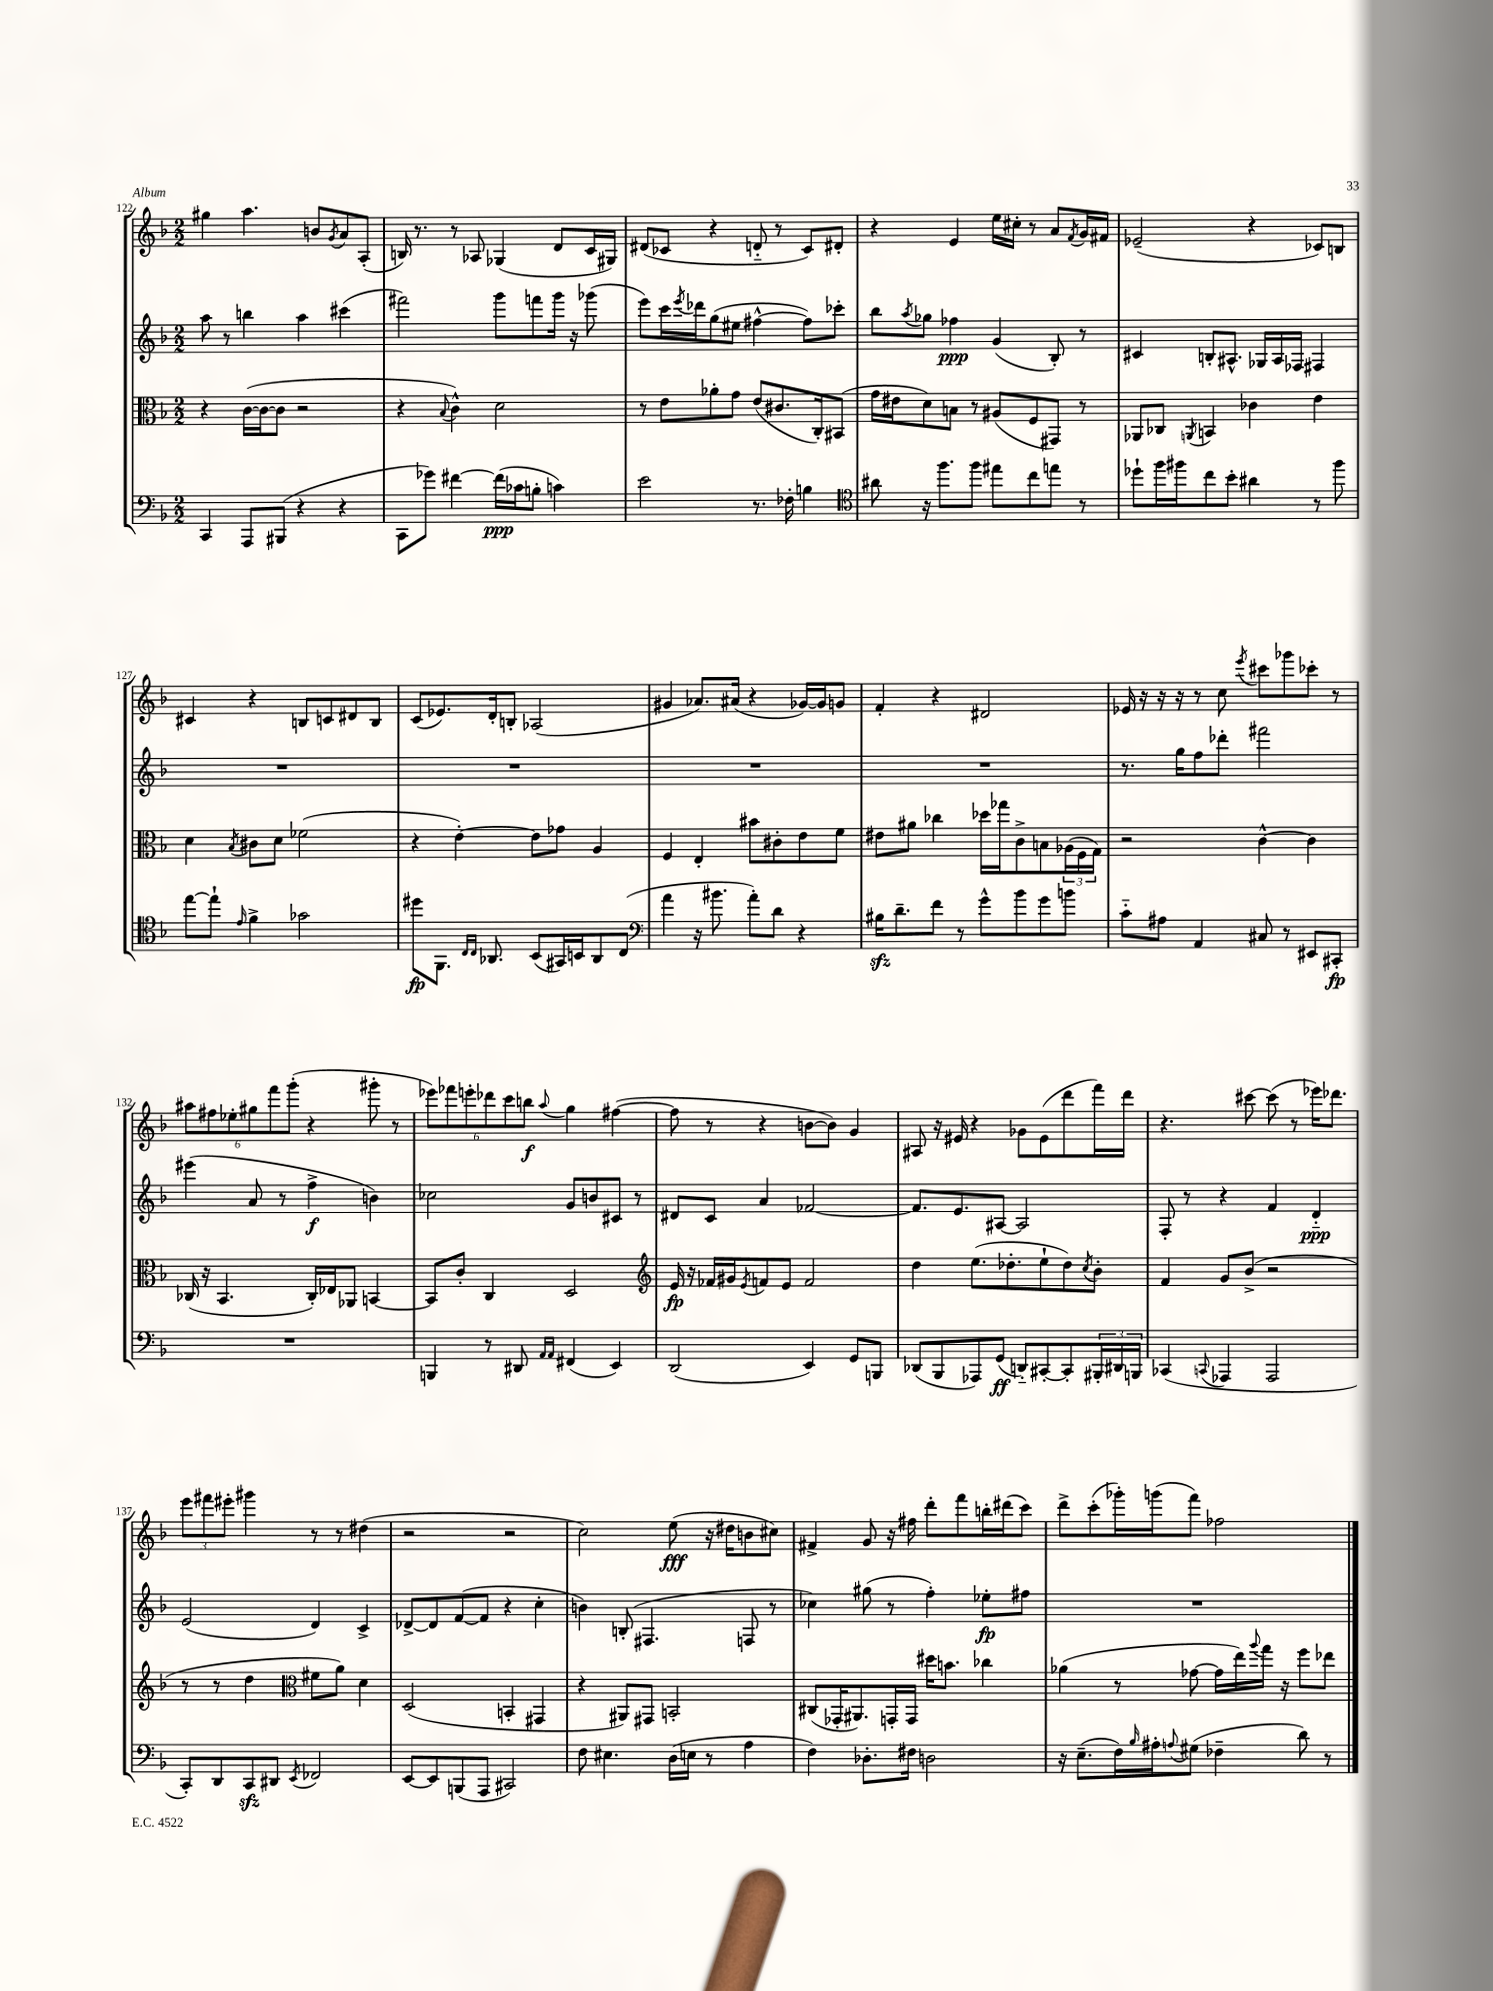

**kern	**dynam	**kern	**dynam	**kern	**dynam	**kern	**dynam
*part4	*part4	*part3	*part3	*part2	*part2	*part1	*part1
*staff4	*staff4	*staff3	*staff3	*staff2	*staff2	*staff1	*staff1
*clefF4	*	*clefC3	*	*clefG2	*	*clefG2	*
*k[b-]	*	*k[b-]	*	*k[b-]	*	*k[b-]	*
*M2/2	*	*M2/2	*	*M2/2	*	*M2/2	*
=122	=122	=122	=122	=122	=122	=122	=122
4CC/	.	4r	.	8aa\	.	4gg#X\	.
.	.	.	.	8r	.	.	.
8AAA/L	.	([16c\LL	.	4bbn\	.	4.aa\	.
.	.	16c\J_	.	.	.	.	.
(8BBB#X/J	.	8c\J]	.	.	.	.	.
4r	.	2r	.	4aa\	.	.	.
.	.	.	.	.	.	8bn/L	.
.	.	.	.	.	.	8qg/	.
4r	.	.	.	(4ccc#X\	.	8a/	.
.	.	.	.	.	.	(8A'/J	.
=123	=123	=123	=123	=123	=123	=123	=123
8CC\L	.	4r	.	2fff#X\)	.	16Bn/)	.
.	.	.	.	.	.	8.r	.
8g-X\J)	.	.	.	.	.	.	.
.	.	8qqB-/	.	.	.	.	.
[4f#X\	.	4c^^\)	.	.	.	8r	.
.	.	.	.	.	.	8A-X/	.
(16f#\LL]	ppp	2d\	.	8ggg\L	.	(4G-X/	.
16c-X\J	.	.	.	.	.	.	.
8Bn'\J	.	.	.	8fffn\	.	.	.
4cn\)	.	.	.	16ggg\Jk	.	8d/L	.
.	.	.	.	16r	.	.	.
.	.	.	.	(8ggg-X\	.	16c/L	.
.	.	.	.	.	.	16G#X/JJ)	.
=124	=124	=124	=124	=124	=124	=124	=124
2e\	.	8r	.	8eee\L)	.	(8d#X/L	.
.	.	8e\L	.	16ccc\L	.	8c-X/J	.
.	.	.	.	8qeee/	.	.	.
.	.	.	.	16ddd-X\J	.	.	.
.	.	8a-X'\	.	(8gg\	.	4r	.
.	.	8g\J	.	8ee#X\J	.	.	.
8.r	.	(8e/L	.	[4ff#X^^\	.	8dn/	.
.	.	8.c#X/	.	.	.	8r	.
16F-X'\	.	.	.	.	.	.	.
4Bn\	.	.	.	8ff#\L])	.	8c-/L)	.
.	.	16C'/k)	.	.	.	.	.
.	.	(8BB#X/J	.	8ccc-X'\J	.	8d#X'/J	.
=125	=125	=125	=125	=125	=125	=125	=125
*clefC4	*	*	*	*	*	*	*
8a#X\	.	16g\LL	.	8bb-\L	.	4r	.
.	.	16e#X\J	.	.	.	.	.
.	.	.	.	8qaa/	.	.	.
16r	.	8d\)	.	8gg-X\J	.	.	.
8.ff\L	.	.	.	.	.	.	.
.	.	8Bn\J	.	4ff-X\	ppp	4e/	.
8ff\J	.	8r	.	.	.	.	.
8ee#X\L	.	(8A#X/L	.	(4g/	.	16ee\LL	.
.	.	.	.	.	.	16cc#X'\JJ	.
8cc\	.	8F/	.	.	.	8r	.
8een\J	.	8GG#X/J)	.	8B-'/)	.	8a/L	.
.	.	.	.	.	.	8qf/	.
8r	.	8r	.	8r	.	16g/L	.
.	.	.	.	.	.	16f#X/JJ	.
=126	=126	=126	=126	=126	=126	=126	=126
8dd-X`\L	.	8AA-X/L	.	4c#X/	.	(2e-X~/	.
16ff\L	.	8C-X/J	.	.	.	.	.
16ff#X\J	.	.	.	.	.	.	.
.	.	8qAAn/	.	.	.	.	.
8cc\	.	4BBn/	.	8Bn'/L	.	.	.
8b-'\J	.	.	.	8.A#X^^/J	.	.	.
4a#X\	.	4c-X\	.	.	.	4r	.
.	.	.	.	16G-X/LL	.	.	.
.	.	.	.	16A#/	.	.	.
.	.	.	.	16F-X/JJ	.	.	.
8r	.	4e\	.	4F#X/	.	8c-X/L)	.
8ff#\	.	.	.	.	.	8Bn/J	.
!!LO:LB:g=z
=127	=127	=127	=127	=127	=127	=127	=127
[8ee\L	.	4d\	.	1r	.	4c#X/	.
8ee`\J]	.	.	.	.	.	.	.
16qqe/	.	8qB-/	.	.	.	.	.
4f^\	.	8c#X\L	.	.	.	4r	.
.	.	8d\J	.	.	.	.	.
2g-X\	.	(2f-X\	.	.	.	8Bn/L	.
.	.	.	.	.	.	8cn/	.
.	.	.	.	.	.	8d#X/	.
.	.	.	.	.	.	8B/J	.
=128	=128	=128	=128	=128	=128	=128	=128
8dd#X\L	fp	4r	.	1r	.	(8c/L	.
8.FF\J	.	.	.	.	.	8.e-X/)	.
.	.	[4e'\)	.	.	.	.	.
16qqC/LL	.	.	.	.	.	.	.
16qqC/JJ	.	.	.	.	.	.	.
8.AA-X/	.	.	.	.	.	16d'/k	.
.	.	.	.	.	.	8Bn'/J	.
(8BB-/L	.	8e\L]	.	.	.	(2A-X/	.
16GG#X/L)	.	8g-X\J	.	.	.	.	.
16BBn/J	.	.	.	.	.	.	.
8AA-/	.	4A/	.	.	.	.	.
(8C/J	.	.	.	.	.	.	.
=129	=129	=129	=129	=129	=129	=129	=129
*clefF4	*	*	*	*	*	*	*
4a\	.	4F/	.	1r	.	4g#X/	.
16r	.	4E'/	.	.	.	8.a-X/L)	.
8.b#X\	.	.	.	.	.	.	.
.	.	.	.	.	.	(16a#X/Jk	.
8a'\L)	.	8b#X\L	.	.	.	4r	.
8d\J	.	8c#X'\	.	.	.	.	.
4r	.	8e\	.	.	.	[16g-X/LL)	.
.	.	.	.	.	.	16g-/J]	.
.	.	8f\J	.	.	.	8gn/J	.
=130	=130	=130	=130	=130	=130	=130	=130
16B#Xzz\KL	.	8e#X\L	.	1r	.	4f'/	.
8.d~\	.	.	.	.	.	.	.
.	.	8a#X\J	.	.	.	.	.
8f\J	.	4cc-X\	.	.	.	4r	.
8r	.	.	.	.	.	.	.
8g^^\L	.	16dd-X\LL	.	.	.	2d#X/	.
.	.	16gg-X\J	.	.	.	.	.
8b-\	.	8c^\	.	.	.	.	.
8g\	.	8Bn\	.	.	.	.	.
8bn\J	.	(24A-X\L	.	.	.	.	.
.	.	24F\	.	.	.	.	.
.	.	24G\JJ)	.	.	.	.	.
=131	=131	=131	=131	=131	=131	=131	=131
8c\L	.	2r	.	8.r	.	16e-X/	.
.	.	.	.	.	.	16r	.
8A#X\J	.	.	.	.	.	16r	.
.	.	.	.	16gg\KL	.	16r	.
4AA/	.	.	.	8ff\	.	8r	.
.	.	.	.	8ddd-X'\J	.	8cc\	.
.	.	.	.	.	.	8qeee/	.
8C#X/	.	[4c^^\	.	2fff#X\	.	8ccc#X\L	.
8r	.	.	.	.	.	8ggg-X\	.
8EE#X/L	.	4c\]	.	.	.	8ccc-X'\J	.
8CC#X'/J	fp	.	.	.	.	8r	.
!!LO:LB:g=z
=132	=132	=132	=132	=132	=132	=132	=132
1r	.	(16C-X/	.	(4eee#X\	.	12aa#X\L	.
.	.	16r	.	.	.	.	.
.	.	.	.	.	.	12ff#X\	.
.	.	4.BB-/	.	.	.	.	.
.	.	.	.	.	.	12ee-X'\	.
.	.	.	.	8a/	.	12gg#X\	.
.	.	.	.	.	.	12fff\	.
.	.	.	.	8r	.	.	.
.	.	.	.	.	.	(12ggg'\J	.
.	.	16C-'/LL)	.	4ff^\	f	4r	.
.	.	16E-X/J	.	.	.	.	.
.	.	8AA-X/J	.	.	.	.	.
.	.	[4BBn/	.	4bn\)	.	8ggg#X'\	.
.	.	.	.	.	.	8r	.
=133	=133	=133	=133	=133	=133	=133	=133
4BBBn/	.	8BB/L]	.	2cc-X\	.	12eee-X\L)	.
.	.	.	.	.	.	12fff-X\	.
.	.	8c'/J	.	.	.	.	.
.	.	.	.	.	.	12eeen'\	.
8r	.	4C/	.	.	.	12ddd-X\	.
.	.	.	.	.	.	12ccc\	.
8DD#X/	.	.	.	.	.	.	.
.	.	.	.	.	.	12bbn\J	f
16qqAA/LL	.	.	.	.	.	.	.
16qqAA/JJ	.	.	.	.	.	8qqaa/	.
(4FF#X/	.	2D/	.	8g/L	.	4gg\	.
.	.	.	.	8bn/	.	.	.
4EE/)	.	.	.	8c#X/J	.	([4ff#X\	.
.	.	.	.	8r	.	.	.
=134	=134	=134	=134	=134	=134	=134	=134
*	*	*clefG2	*	*	*	*	*
(2DD/	.	16e/	fp	8d#X/L	.	8ff#\]	.
.	.	16r	.	.	.	.	.
.	.	16f-X/LL	.	8c/J	.	8r	.
.	.	16g#X/J	.	.	.	.	.
.	.	8qe/	.	.	.	.	.
.	.	8fn/	.	4a/	.	4r	.
.	.	8e/J	.	.	.	.	.
4EE/)	.	2f/	.	[2f-X/	.	[8bn\L	.
.	.	.	.	.	.	8b\J])	.
8GG/L	.	.	.	.	.	4g/	.
8BBBn/J	.	.	.	.	.	.	.
=135	=135	=135	=135	=135	=135	=135	=135
(8DD-X/L	.	4dd\	.	8.f-/L]	.	8A#X/	.
8BBB-/	.	.	.	.	.	16r	.
.	.	.	.	8.e/	.	16e#X/	.
8AAA-X/)	.	(8.ee\L	.	.	.	4r	.
(8GG/J	ff	.	.	[8A#X/J	.	.	.
.	.	8.dd-X'\	.	.	.	.	.
8DDn/L)	.	.	.	2A#/]	.	8g-X\L	.
[8CC#X'/	.	8ee`\	.	.	.	(8e#\	.
8CC#'/]	.	8dd-\)	.	.	.	8ddd\	.
.	.	8qcc/	.	.	.	.	.
24BBB#X'/L	.	8b-'\J	.	.	.	16fff\L)	.
24DD#X/	.	.	.	.	.	.	.
.	.	.	.	.	.	16ddd\JJ	.
24BBBn/JJ	.	.	.	.	.	.	.
=136	=136	=136	=136	=136	=136	=136	=136
(4CC-X/	.	4f/	.	8F'/	.	4.r	.
.	.	.	.	8r	.	.	.
8qqCCn/	.	.	.	.	.	.	.
4AAA-X/	.	8g/L	.	4r	.	.	.
.	.	(8b-^/J	.	.	.	[8ccc#X\	.
2AAA-/	.	2r	.	4f/	.	(8ccc#\]	.
.	.	.	.	.	.	8r	.
.	.	.	.	4d/	ppp	16eee-X\KL)	.
.	.	.	.	.	.	8.ddd-X\J	.
!!LO:LB:g=z
=137	=137	=137	=137	=137	=137	=137	=137
8CC'/L)	.	8r	.	(2e/	.	12eee\L	.
.	.	.	.	.	.	12fff#X\	.
8DD/	.	8r	.	.	.	.	.
.	.	.	.	.	.	12eee#X'\J	.
8CCzz/	.	4dd\	.	.	.	4ggg#X\	.
8DD#X/J	.	.	.	.	.	.	.
8qEE/	.	.	.	.	.	.	.
*	*	*clefC3	*	*	*	*	*
2FF-X/	.	8f#X\L	.	4d/)	.	8r	.
.	.	8a\J)	.	.	.	8r	.
.	.	4d\	.	4c^/	.	(4dd#X\	.
=138	=138	=138	=138	=138	=138	=138	=138
[8EE/L	.	(2D/	.	[8d-X^/L	.	2r	.
8EE/]	.	.	.	8d-/]	.	.	.
(8BBBn/	.	.	.	([8f/	.	.	.
8AAA/J	.	.	.	8f/J]	.	.	.
2CC#X/)	.	4BBn'/	.	4r	.	2r	.
.	.	4GG#X/	.	4cc'\	.	.	.
=139	=139	=139	=139	=139	=139	=139	=139
8F\	.	4r	.	4bn\)	.	2cc\)	.
4.E#X\	.	.	.	.	.	.	.
.	.	8AA#X/L)	.	(8Bn'/	.	.	.
.	.	8GG#X/J	.	4.F#X/	.	.	.
(16D\LL	.	2BBn'/	.	.	.	(8ee\	fff
16En\JJ	.	.	.	.	.	.	.
8r	.	.	.	.	.	16r	.
.	.	.	.	.	.	16dd#X\KL	.
4A\	.	.	.	8Fn/	.	8bn\	.
.	.	.	.	8r	.	8cc#X\J)	.
=140	=140	=140	=140	=140	=140	=140	=140
4F\)	.	(8C#X/L	.	4cc-X\)	.	4f#X^/	.
.	.	16GG-X'/K	.	.	.	.	.
.	.	8.AA#X/)	.	.	.	.	.
8.D-X'\L	.	.	.	(8gg#X\	.	8g/	.
.	.	16GGn'/L	.	8r	.	16r	.
16F#X\Jk	.	16GG/JJ	.	.	.	16ff#X\	.
2Dn\	.	16dd#X\KL	.	4ff'\)	.	8ddd'\L	.
.	.	8.bn\J	.	.	.	.	.
.	.	.	.	.	.	8fff\	.
.	.	4cc-X\	.	8ee-X'\L	fp	16bbn'\L	.
.	.	.	.	.	.	(16ddd#X\J	.
.	.	.	.	8ff#X\J	.	8ccc\J)	.
=141	=141	=141	=141	=141	=141	=141	=141
16r	.	(4a-X\	.	1r	.	8ddd^\L	.
(8.E~\L	.	.	.	.	.	.	.
.	.	.	.	.	.	(8ccc'\	.
16F\L)	.	8r	.	.	.	16ggg-X'\L)	.
16qqB-/	.	.	.	.	.	.	.
16A#X'\J	.	.	.	.	.	(16gggn\J	.
8qqAn/	.	.	.	.	.	.	.
(8G#X\J	.	[8g-X\	.	.	.	8fff\J)	.
4F-X~\	.	16g-\LL]	.	.	.	2ff-X\	.
.	.	16ee\)	.	.	.	.	.
.	.	8qqaa/	.	.	.	.	.
.	.	16gg\JJ	.	.	.	.	.
.	.	16r	.	.	.	.	.
8d\)	.	8ff\L	.	.	.	.	.
8r	.	8ee-X\J	.	.	.	.	.
==	==	==	==	==	==	==	==
*-	*-	*-	*-	*-	*-	*-	*-
